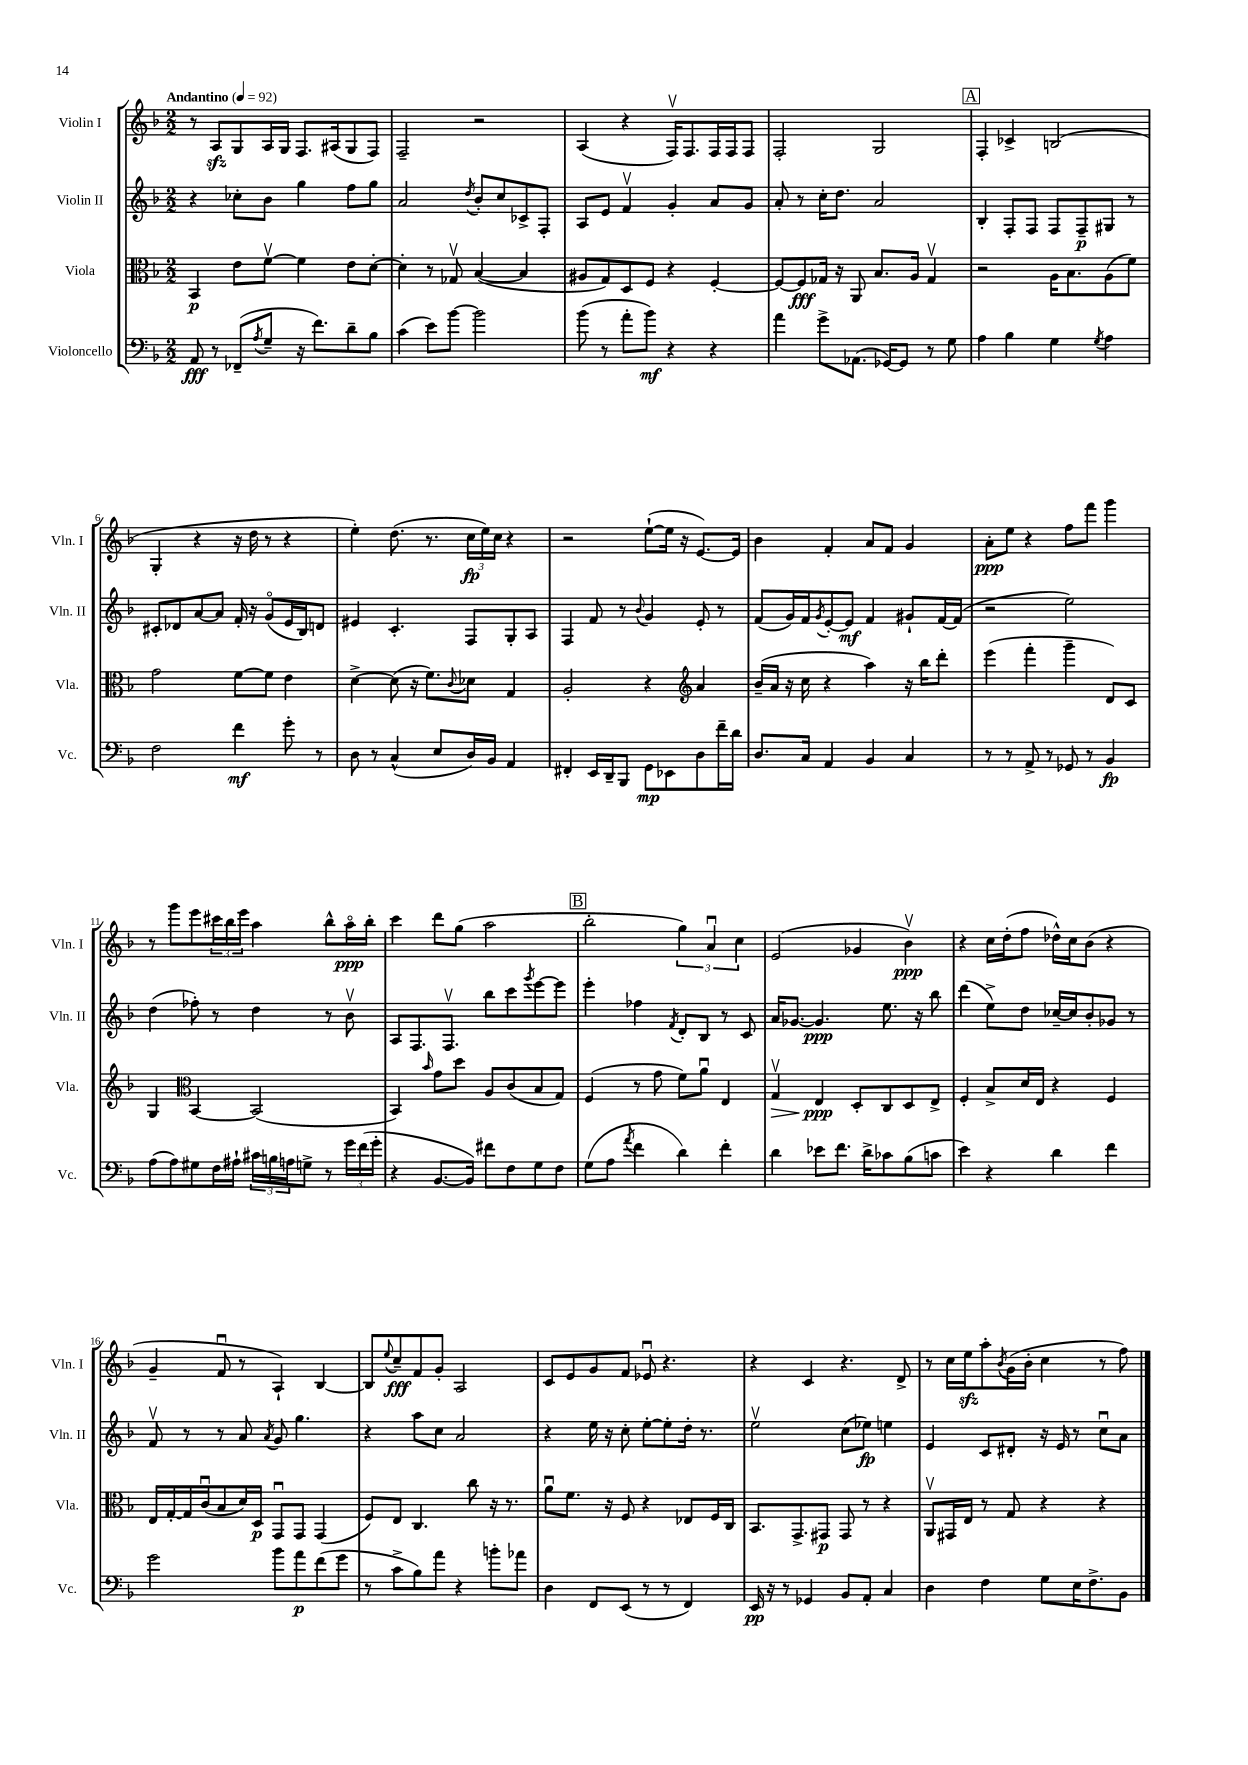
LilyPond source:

<<
\new StaffGroup <<
\new Staff = "s0" \with { instrumentName = "Violin I" shortInstrumentName = "Vln. I" } {
    \clef treble \key f \major \numericTimeSignature \time 2/2 \tempo "Andantino" 4 = 92
    r8 a8\sfz g8 a16 g16 f8. ais16( g8 f8) |
    f2-- r2 |
    a4( r4 f16\upbow) f8. f16 f16 f8 |
    f2-. g2 |
    \mark \markup { \box "A" } f4-. ces'4-> b2( |
    g4-. r4 r16 d''16 r8 r4 |
    e''4-.) d''8.( r8. \tuplet 3/2 { c''16\fp e''16) c''16 } r4 |
    r2 e''8~-!( e''16 r16 e'8.~) e'16 |
    bes'4 f'4-. a'8 f'8 g'4 |
    a'8-.\ppp e''8 r4 f''8 f'''8 g'''4 |
    r8 g'''8 e'''8 \tuplet 3/2 { cis'''16 bes''16 e'''16 } a''4 bes''8-^ a''16\flageolet\ppp bes''16-. |
    c'''4 d'''8 g''8( a''2 |
    \mark \markup { \box "B" } bes''2-. \tuplet 3/2 { g''4) a'4\downbow c''4 } |
    e'2( ges'4 bes'4\upbow\ppp) |
    r4 c''16 d''16-.( f''8 des''16-^) c''16 bes'8( r4 |
    g'4-- f'8\downbow r8 a4-!) bes4~ |
    bes8 \appoggiatura { e''8 } c''8--\fff f'8 g'8-. a2 |
    c'8 e'8 g'8 f'8 ees'8\downbow r4. |
    r4 c'4 r4. d'8-> |
    r8 c''16 e''16\sfz a''8-. \acciaccatura { bes'8 } g'16( bes'16-. c''4 r8 f''8) \bar "|." |
}
\new Staff = "s1" \with { instrumentName = "Violin II" shortInstrumentName = "Vln. II" } {
    \clef treble \key f \major \numericTimeSignature \time 2/2
    r4 ces''8-. bes'8 g''4 f''8 g''8 |
    a'2 \acciaccatura { d''8 } bes'8-. c''8 ces'8-> f8-. |
    a8 e'8 f'4\upbow g'4-. a'8 g'8 |
    a'8-. r8 c''16-. d''8. a'2 |
    \mark \markup { \box "A" } bes4-. f8-. f8 f8 f8--\p gis8 r8 |
    cis'8-. des'8 a'8~ a'8 f'16-. r16 g'8\flageolet( e'16 bes16) d'8 |
    eis'4 c'4.-. f8 g8-. a8 |
    f4 f'8 r8 \appoggiatura { bes'8 } g'4 e'8-. r8 |
    f'8( g'16) f'16 \acciaccatura { g'8 } e'8~-. e'8\mf f'4 gis'8-! f'16~ f'16( |
    r2 e''2) |
    d''4( fes''8-.) r8 d''4 r8 bes'8\upbow |
    a8 f8. f8.\upbow bes''8 c'''8 \acciaccatura { g'''8 } e'''8~ e'''8 |
    \mark \markup { \box "B" } e'''4-. fes''4 \acciaccatura { f'8 } d'8-. bes8 r8 c'8 |
    a'16 ges'8.~ ges'4.\ppp e''8. r16 bes''8 |
    d'''4( e''8->) d''8 ces''16~-- ces''16 bes'8-. ges'8 r8 |
    f'8\upbow r8 r8 a'8 \acciaccatura { a'8 } g'8 g''4. |
    r4 a''8 c''8 a'2 |
    r4 e''16 r16 c''8-. e''8~-. e''8-. d''16-. r8. |
    e''2\upbow c''8( ees''8\fp) e''4 |
    e'4 c'8 dis'8-. r16 e'16 r8 c''8\downbow a'8 \bar "|." |
}
\new Staff = "s2" \with { instrumentName = "Viola" shortInstrumentName = "Vla." } {
    \clef alto \key f \major \numericTimeSignature \time 2/2
    bes,4\p e'8 f'8~\upbow f'4 e'8 d'8~-. |
    d'4-. r8 ges8\upbow bes4~( bes4 |
    ais8 g8) d8 f8 r4 f4~-. |
    f8~ f8\fff ges16 r16 a,8 bes8. a16 ges4\upbow |
    \mark \markup { \box "A" } r2 a16 bes8. a8( f'8) |
    g'2 f'8~ f'8 e'4 |
    d'4~-> d'8( r16 f'8.) \appoggiatura { c'8 } des'8 g4 |
    a2-. r4 \clef treble a'4 |
    bes'16--( a'16 r16 c''16 r4 a''4) r16 bes''16 d'''8-. |
    e'''4( f'''4-. g'''4-- d'8) c'8 |
    g4 \clef alto bes,4~ bes,2( |
    bes,4) \grace { bes'16 } g'8 d''8 a8 c'8( bes8 g8) |
    \mark \markup { \box "B" } f4( r8 g'8 f'8) a'8\downbow e4 |
    g4\upbow\> e4\ppp\! d8-. c8 d8 e8-> |
    f4-. bes8-> d'16 e16 r4 f4 |
    e16 g16~-. g16 c'16\downbow( bes8 d'16) d16\p g,8\downbow g,8 g,4( |
    f8) e8 c4. c''8 r16 r8. |
    a'8\downbow f'8. r16 f8 r4 ees8 f16 c16 |
    bes,8. g,8.-> gis,8\p gis,8 r8 r4 |
    a,8\upbow gis,16 e16 r8 g8 r4 r4 \bar "|." |
}
\new Staff = "s3" \with { instrumentName = "Violoncello" shortInstrumentName = "Vc." } {
    \clef bass \key f \major \numericTimeSignature \time 2/2
    a,8\fff r8 fes,8--( \acciaccatura { a8 } g8-- r16 f'8.) d'8-- bes8 |
    c'4( e'8) bes'8~ bes'2 |
    bes'8( r8 a'8-. bes'8\mf) r4 r4 |
    a'4 g'8-> aes,8.( ges,16~) ges,8 r8 g8 |
    \mark \markup { \box "A" } a4 bes4 g4 \acciaccatura { g8 } a4 |
    f2 f'4\mf g'8-. r8 |
    d8 r8 c4-^( e8 d16) bes,16 a,4 |
    fis,4-. e,16 d,16-- bes,,8 g,8\mp ees,8 d8 f'16-- d'16 |
    d8. c16 a,4 bes,4 c4 |
    r8 r8 a,8-> r8 ges,8 r8 bes,4\fp |
    a8( a8) gis8 f16 ais16-! \tuplet 3/2 { cis'16 b16 a16 } g8-> r8 \tuplet 3/2 { g'16 f'16( g'16-. } |
    r4 bes,8.~ bes,16) fis'8 f8 g8 f8 |
    \mark \markup { \box "B" } g8( a8 \acciaccatura { a'8 } f'4 d'4) f'4-. |
    d'4 ees'8 f'8. d'16-> ces'8 bes8( c'8 |
    e'4) r4 d'4 f'4 |
    g'2 bes'8 a'8\p f'8( g'8 |
    r8 c'8-> bes8) a'8 r4 b'8-. aes'8 |
    d4 f,8 e,8( r8 r8 f,4) |
    e,16\pp r16 r8 ges,4 bes,8 a,8-. c4 |
    d4 f4 g8 e16 f8.-> bes,8 \bar "|." |
}
>>
>>
